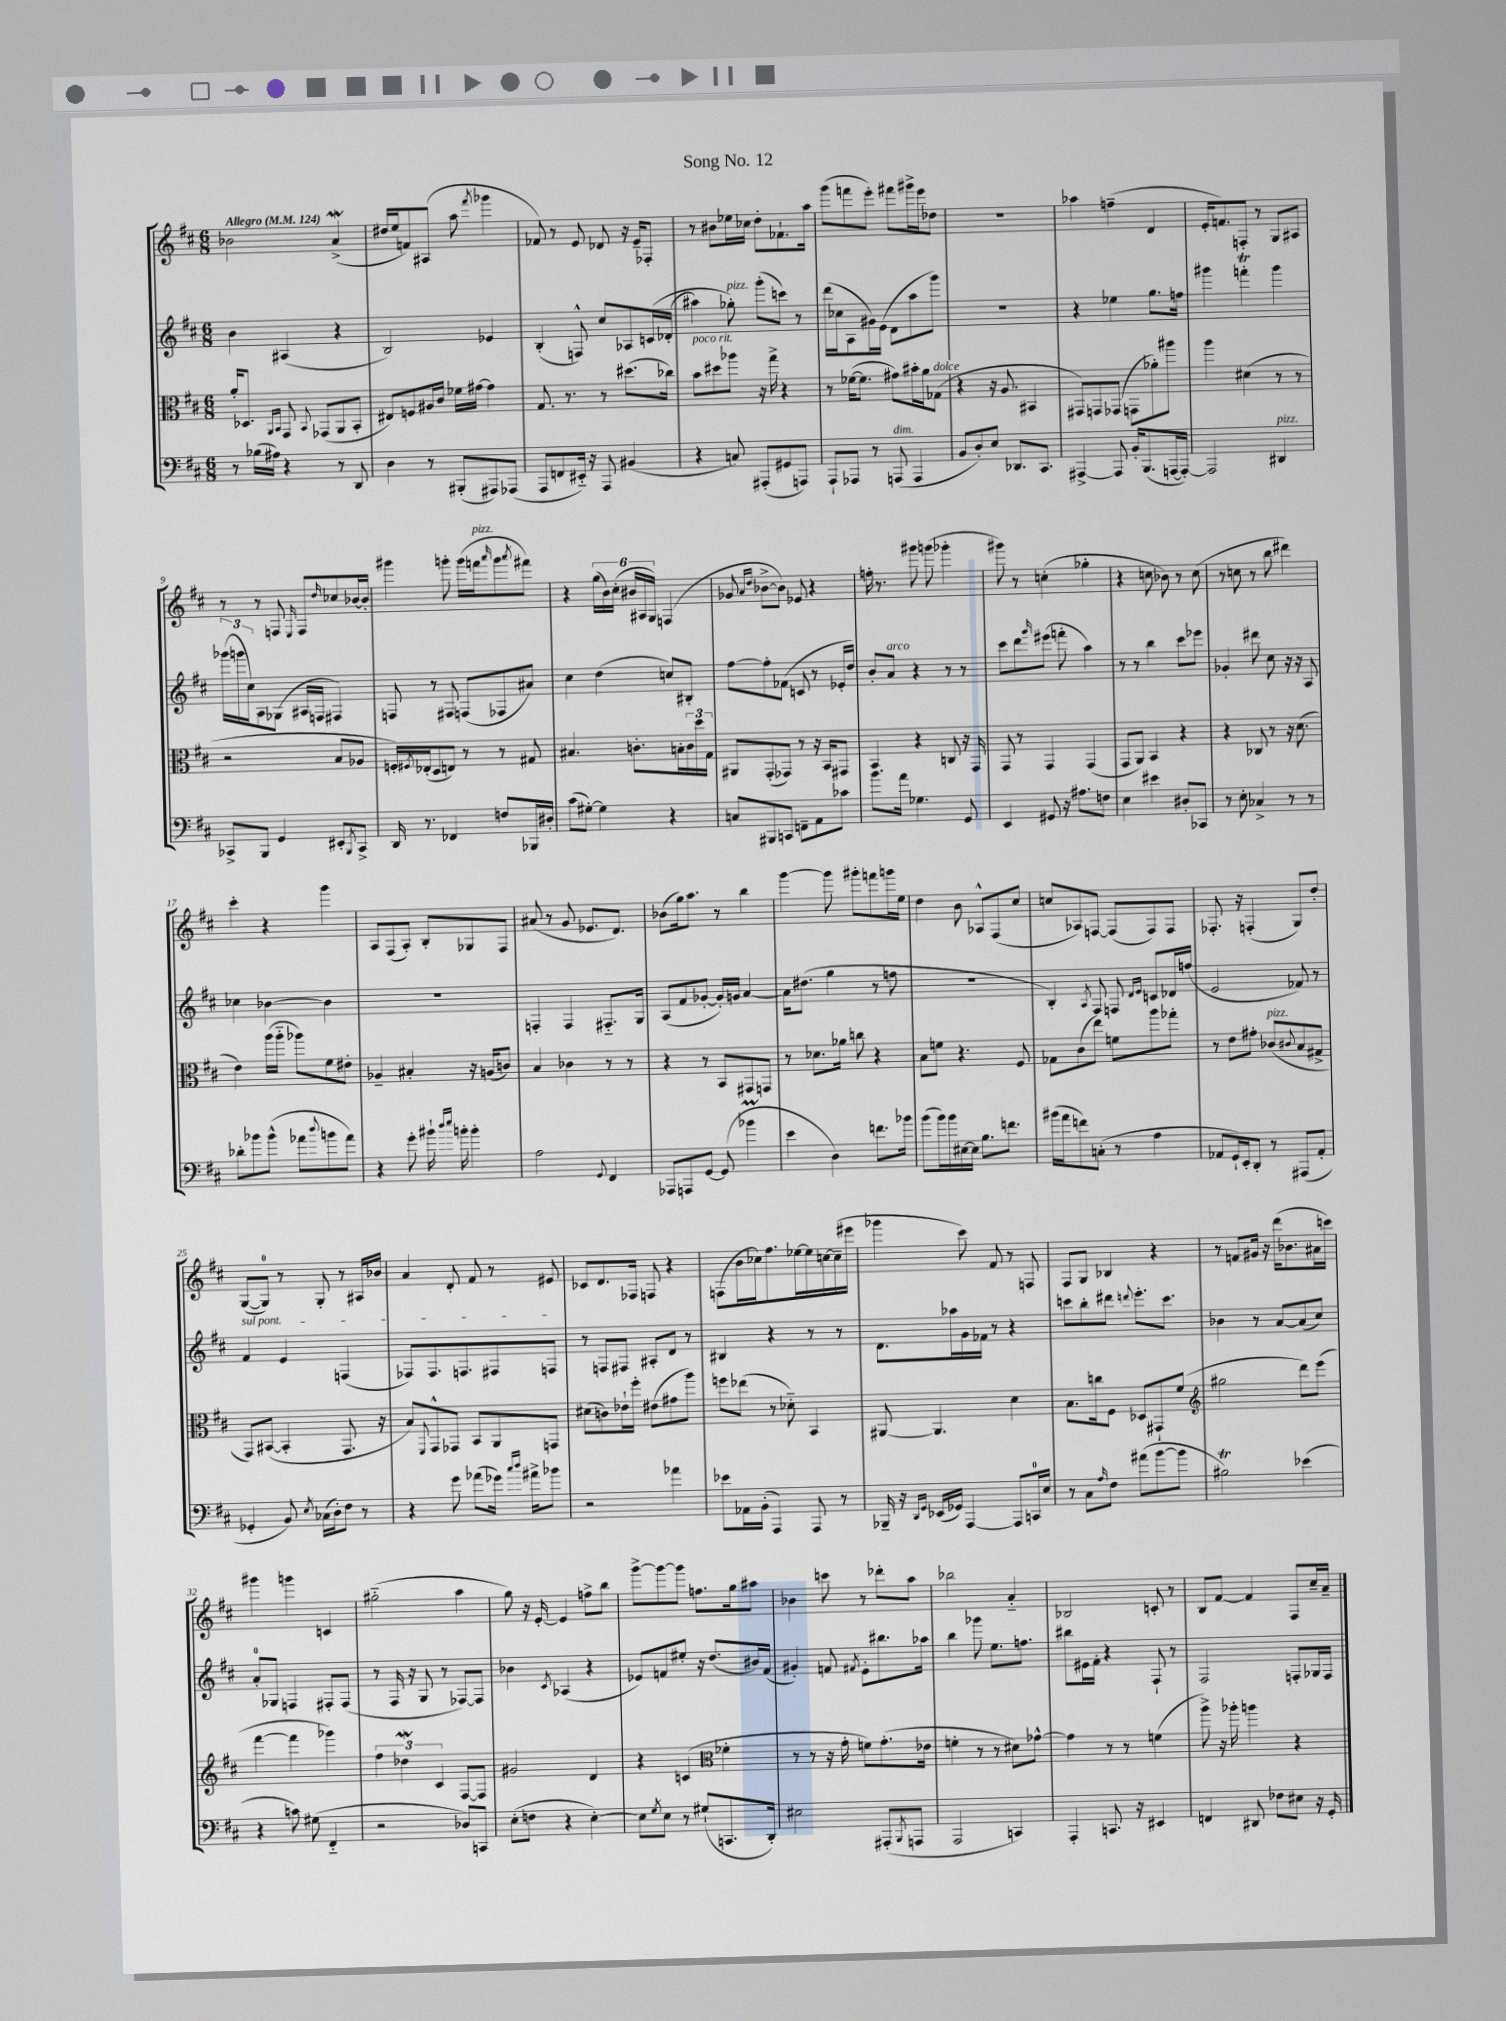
\header { title = "Song No. 12" }
<<
\new StaffGroup <<
\new Staff = "s0" {
    \clef treble \key d \major \numericTimeSignature \time 6/8 \tempo "Allegro" 4 = 124
    bes'2 a'4->\mordent( |
    dis''16 e''16 f'8) ais8( a''8 \acciaccatura { fis'''8 } ges'''4 |
    fes'8) r8 e'8 des'8 r16 e'16-- fes8-. |
    r8 bis'8 ees''16 ces''16 d''8-. fes'8.-! a''16 |
    g'''8( f'''8 e'''8-.) fis'''8 gis'''16-> e'''16 des''8 |
    R2. |
    aes''4 f''4--( d'4 |
    e'16-. f'8.) f8-. r8 g8 ais8 |
    r8 r8 f8 \grace { e16 } f8 \grace { d''16 } ces''8 bes'16~ bes'16-. |
    gis'''4 g'''8-. g'''16( f'''16^\markup { \italic "pizz." } \grace { a'''16 } g'''8 \acciaccatura { a'''8 } fis'''8) |
    r4 \tuplet 6/4 { g''16( b'16) cis''16-.( bis'16 ais16 g16) } f4( |
    ges'8 \grace { a'16 d''16 } bes'8~-> bes'8) ees'8 r4 |
    f''16-. r8. gis'''8 g'''8( ges'''4-. |
    gis'''8) r8 c''4-.( ges''4-. |
    r4 c''8 bes'8) r8 c''8( |
    r8 c''8 r8 b''8 dis'''4) |
    cis'''4-. r4 g'''4 |
    a8 fis8( a8-.) b8-. ges8 fis8 |
    ais'8( r8 g'8 ees'8. d'8.) |
    bes'8( g''16) a''8. r8 b''4 |
    g'''4~ g'''8 gis'''8-. f'''8 g'''16 e''16 |
    d''4 b'8 aes8-^ fis8( cis''8 |
    c''8 aes8) f8~ f8( f8) f8 |
    fes8.-. r16 f4-.( g8) d''8-. |
    g8~( g8-0) r8 g8-. r8 ais16 bes'16 |
    a'4 d'8-. fis'8 r8 eis'8 |
    ces'8 d'8. fes16 f8 r4 |
    f8( b'16 ces''16) fis''8. ees''16~ ees''16 c''16~ c''16--( eis'''16 |
    ges'''4 cis'''8) fis'8 r8 f8 |
    fis8 g8 bes4 r4 |
    r8 f'8 gis'16 r16 d'''16( bes'8. ais'16 c'''16) |
    gis'''4 g'''4 c'4 |
    gis''2-_( a''4 |
    g''8) r16 e'16~-. e'4 f''8-> b''8 |
    g'''8~-> g'''8~ g'''8 f''8. g''16 ais''8 |
    bes'4 c'''8 r8 des'''8-. a''8 |
    bes''2 a'4-_ |
    bes2 c'8-. r8 |
    b8 fis'8~ fis'4 fis8 cis''16-- a'16-- \bar "|." |
}
\new Staff = "s1" {
    \clef treble \key d \major \numericTimeSignature \time 6/8
    b'4 ais4( r4 |
    b2) ees'4 |
    b4-.( f8-^) cis''8 aes8 c'16\( des'16-.( |
    ais''4) ges''8-.^\markup { \italic "pizz." }\) g'''8-.( c'''8) r8 |
    d'''16( ces''16 a8 gis'16) e'16( d'8 a''8 g'''8) |
    R2. |
    r4 ees''4 g''8. f''16 |
    gis'''4 f'''4-.\trill gis'''4 |
    \tuplet 3/2 { ges'''16( g'''16 cis''16) } a8 ges8( ais16 f16 fis4) |
    f8 r8 fis8 f8( fes8 ais'8) |
    cis''4 d''4( c''8) bis8-. |
    fis''8~ fis''8-. fes'8( c'8 r8 ees'16-. d''16) |
    b'8-. a'8^\markup { \italic "arco" } r4 r8 r8 |
    cis'''8 d'''8 \grace { g'''16 } eis'''8( f'''8-. a''4) |
    r8 r8 b''4 cis'''8 ees'''8 |
    ges'4-. dis'''8 cis''8 r16 r16 a8 |
    ces''4 bes'4~ bes'4 |
    R2. |
    f4-. f4 fis8.-_ g16 |
    a8( fis'8 ges'8~-. ges'16-.) g'16 a'4~ |
    a'16 dis''8.( g''4 r8 f''8 |
    R2. |
    b4-.) \acciaccatura { a8 } fis8 f8 \grace { d'16 e'16 } c'8 des'16 f''16( |
    e'2 fes'8) r8 |
    \once \override TextSpanner.bound-details.left.text = \markup { \italic "sul pont." } fis'4\startTextSpan e'4 f4( |
    fes8) fes8. f8. fis8 f8\stopTextSpan |
    r8 f8 fis8 ais8-. d'8 r8 |
    bis4 r4 r8 r8 |
    d'8. aes''16 g'16 fes'16 r8 r4 |
    c'''8 b''8-. dis'''8 \appoggiatura { d'''8 } e'''8.-. c'''8. |
    bes'4 r8 a'8~ a'8( cis''8) |
    a'8-0-. ges8 f4 fis8-. fis8( |
    r8 fis16 r16 g8 r8 fes8~) fes8 |
    bes'4 \acciaccatura { cis'8 } aes4( r4 |
    ees'8) f'8 eis''8-. r16 d''8.( bis'16) f'16( |
    gis'4-.) f'8 \acciaccatura { fis'8 } e'8-. bis''8. aes''16 |
    b''4 ges'''8 e''8. f''8. |
    bis''8 eis'16 fis'16-. r4 fis8-! r8 |
    fis2 f8-. ges16 f16 \bar "|." |
}
\new Staff = "s2" {
    \clef alto \key d \major \numericTimeSignature \time 6/8
    a'16-. des8. \grace { a,16 b,16 } g,8 \appoggiatura { b,8 } ges,8( a,8 b,8-. |
    eis8) f8 ais16 cis'16 fes'16 gis'16~ gis'4 |
    g8. r8. r8 dis''8.( ces''16) |
    b'8^\markup { \italic "poco rit." } dis''8 aes''8 r16 g''16-> r4 |
    r8 fes'16~( fes'8. gis'8) bis'16-. a'16 ges8^\markup { \italic "dolce" }( |
    r4 r16 a8. bis,4 |
    gis,8) g,8 ges,8( g,8 aes'8-.) ais''8 |
    a''4 dis'4( r8 r8 |
    r2 b8 aes8 |
    f16-.) \acciaccatura { fis8 } ees16-.( d8 e8) r8 r8 gis8 |
    bis4. c'8.-. b16-. \tuplet 3/2 { c'16 d''16 g16 } |
    ais,8 g,8-.( ges,8) r8 r16 b,16 gis,8 |
    b,4 r4 c8 r16 g,16 |
    g,8 r8 g,4 g,4( |
    g,8 a,8) b,4 r4 |
    r4 ces8 r8 r16 d'8.( |
    e'4) a''16( a''16-_ aes''8) fis'8 eis'8-. |
    aes4-- bis4-. r16 a16( c'8) |
    b4 ces'4 r8 r8 |
    r4 r8 b,8 gis,8 g,8 |
    r8 des'8. aes'16 c''8 r4 |
    b8 f'8 r4. fis8 |
    ges8 cis'8( e''8) f'8 a''8 ges''8-. |
    r8 e'8 gis'8-. ces'8^\markup { \italic "pizz." }( \appoggiatura { cis'8 } b8 gis8-> |
    g,8) bis,8~( bis,4-. g,8. r16 |
    b8) \appoggiatura { fis,8 } g,8-^ ges,8 b,8 a,8 g,8 |
    dis'8( c'8) ees'16-! fis''16-. eis'8( gis'8 a''8) |
    f''8 ees''8( r8 des'8-_) b,4 |
    ais,8~ ais,4. d'4 |
    b8. c''16 fis8 des8 gis,8-! fis'8( |
    \clef treble gis''2 d'''8) e'''8( |
    fis'''4~ fis'''4 ges'''4) |
    \tuplet 3/2 { fis''4 des''4\mordent cis'4 } fis8~ fis8 |
    gis'2 d'4 |
    r4 c'4( \clef alto fes'4-. |
    r8 r8 r16 g'16-. f'8) g'8.-.( ees'16 |
    f'4-. r8 r8 dis'8) ges'8~-^ |
    ges'4 r8 r8 f'4( |
    a''8->) r16 aes''16-. a''4 r4 \bar "|." |
}
\new Staff = "s3" {
    \clef bass \key d \major \numericTimeSignature \time 6/8
    r8 bes16( ais16) r4 r8 d,8 |
    d4 r8 bis,,8-.( ais,,8) aes,,8( |
    a,,8 f,8 eis,16-_) r16 a,,8 bis,4( |
    r4 c8) ais,,8-.( gis,8 a,,8) |
    a,,8-! aes,,8 r8 a,,8^\markup { \italic "dim." }( a,,4 |
    b,8 d8-.) e8 des,8. cis,8. |
    ais,,4~-> ais,,8 b,16-. b,,8.( a,,16~ a,,16~-.) |
    a,,2 dis,4^\markup { \italic "pizz." } |
    ces,8-> b,,8 g,4 eis,8-. \acciaccatura { b,,8 } ces,8-> |
    d,16 r8. fes,4 f8 bes,,16 dis16-. |
    cis'8( gis8~-.) gis4 r4 |
    c8 bis,,8 c,8 f,8-- a,8 ces'8 |
    b'8. a'16 ges4. g,8 |
    e,4 gis,8 r16 ais8. f8 |
    e4 eis'4 dis8-. ces,8 |
    r8 e8-. ces4-> r8 r8 |
    des'8-. bes'8 bes'8-^( aes'8 \appoggiatura { d''8 } b'8 aes'8) |
    r4 g'8-. bis'16-! \grace { d''16 e''16 } b'16-. b'4-. |
    a2 \appoggiatura { g,8 } fis,4 |
    aes,,8 a,,8 g,8~ g,8( bes'4\prall |
    e'4 d4) f'8. bes'16 |
    b'8( b'16) b'16 eis16~ eis16 b8. f'8. |
    bis'16( a'16 f'8) c8-.( r8 a4 |
    aes,8 g,16-!) e,16-. d,8-. r8 ais,,8( aes,8-. |
    ges,4-. b,8) \acciaccatura { e8 } ces16( d16-.) fis8 r8 |
    r4 g'8 aes'8( ges'16) \grace { cis''16 d''16 } ais'16-> bes'8 |
    r2 aes'4 |
    ees'8 aes,16 b,16-.( a,,4) a,,8 r8 |
    bes,,16-- r16 \grace { d,16 g,16 } ees,16( ges,16) a,,4~ a,,8 c,16-0 e16 |
    r8 cis8 \grace { a16 } fis8 ais'8( b'8~ b'8 |
    bis2\trill) ees'4( |
    r4 c'8) gis8( fis,4-_ |
    r2 des8) c,8 |
    e8-.( f8 r4 e4~-.) |
    e8 \acciaccatura { g8 } e8 r8 gis8-!( c,8. d,16-.) |
    eis2 ais,,8-.( \acciaccatura { b,,8 } a,,8 |
    a,,2 c,4) |
    a,,4-. c,8. r16 eis,4 |
    f,4 dis,8 fes8 eis8 r16 g,16-. \bar "|." |
}
>>
>>
